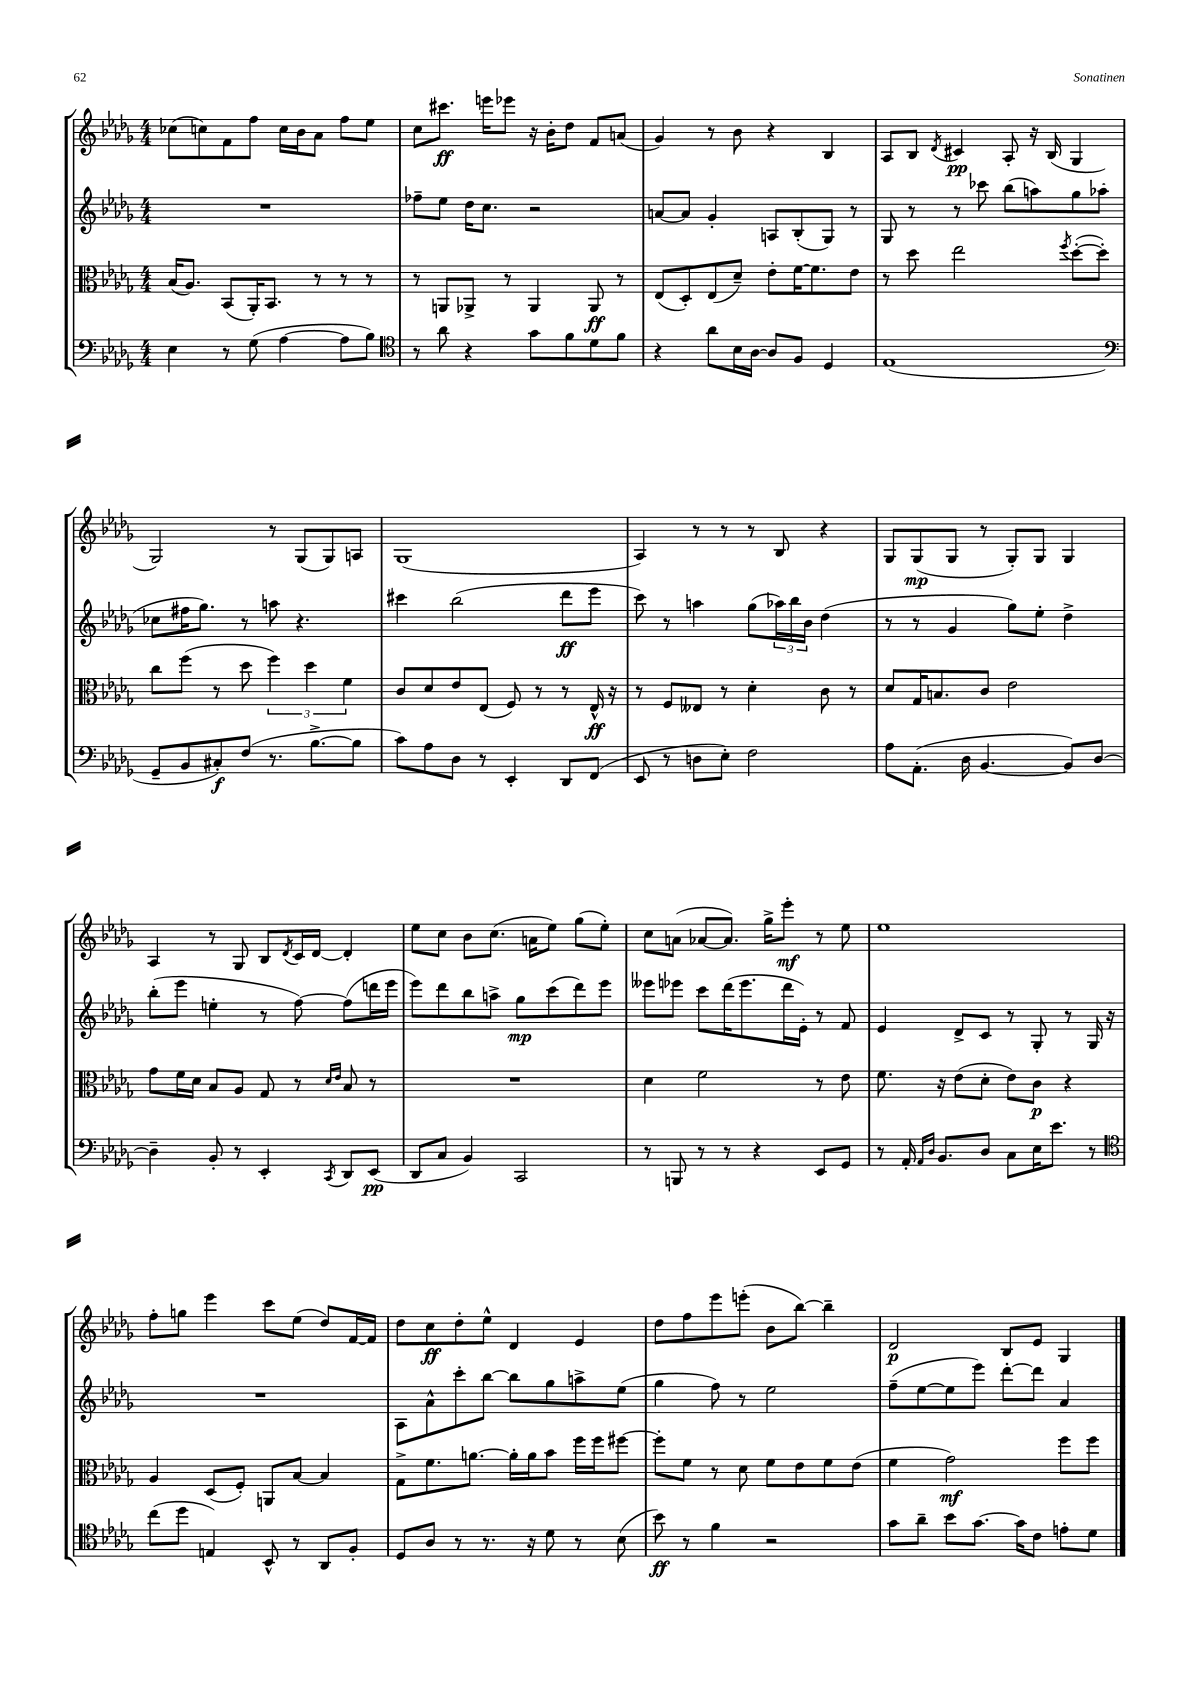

**kern	**dynam	**kern	**dynam	**kern	**dynam	**kern	**dynam
*part4	*part4	*part3	*part3	*part2	*part2	*part1	*part1
*staff4	*staff4	*staff3	*staff3	*staff2	*staff2	*staff1	*staff1
*clefF4	*	*clefC3	*	*clefG2	*	*clefG2	*
*k[b-e-a-d-g-]	*	*k[b-e-a-d-g-]	*	*k[b-e-a-d-g-]	*	*k[b-e-a-d-g-]	*
*M4/4	*	*M4/4	*	*M4/4	*	*M4/4	*
=21	=21	=21	=21	=21	=21	=21	=21
4E-\	.	(16B-/KL	.	1r	.	(8cc-X\L	.
.	.	8.A-/J)	.	.	.	.	.
.	.	.	.	.	.	8ccn\)	.
8r	.	(8BB-/L	.	.	.	8f\	.
(8G-\	.	16AA-'/K)	.	.	.	8ff\J	.
.	.	8.BB-/J	.	.	.	.	.
[4A-\	.	.	.	.	.	16cc\LL	.
.	.	.	.	.	.	16b-\J	.
.	.	8r	.	.	.	8a-\J	.
8A-\L]	.	8r	.	.	.	8ff\L	.
8B-\J)	.	8r	.	.	.	8ee-\J	.
=22	=22	=22	=22	=22	=22	=22	=22
*clefC4	*	*	*	*	*	*	*
8r	.	8r	.	8ff-X~\L	.	8cc\L	.
8a-\	.	8AAn/L	.	8ee-\J	.	8.ccc#X\J	ff
4r	.	8AA-X^/J	.	16dd-\KL	.	.	.
.	.	.	.	8.cc\J	.	16eeen\KL	.
.	.	8r	.	.	.	8eee-X\J	.
8g-\L	.	4AA-/	.	2r	.	16r	.
.	.	.	.	.	.	16b-'\KL	.
8f\	.	.	.	.	.	8dd-\J	.
8d-\	.	8AA-/	ff	.	.	8f/L	.
8f\J	.	8r	.	.	.	(8an/J	.
=23	=23	=23	=23	=23	=23	=23	=23
4r	.	(8E-/L	.	[8an/L	.	4g-/)	.
.	.	8D-'/)	.	8a/J]	.	.	.
8a-\L	.	(8E-/	.	4g-'/	.	8r	.
16B-\L	.	8d-~/J)	.	.	.	8b-\	.
[16A-\JJ	.	.	.	.	.	.	.
8A-/L]	.	8e-'\L	.	8An/L	.	4r	.
8F/J	.	[16f\K	.	(8B-'/	.	.	.
.	.	8.f\]	.	.	.	.	.
4D-/	.	.	.	8G-/J)	.	4B-/	.
.	.	8e-\J	.	8r	.	.	.
=24	=24	=24	=24	=24	=24	=24	=24
(1E-	.	8r	.	8G-/	.	8A-/L	.
.	.	8dd-\	.	8r	.	8B-/J	.
.	.	.	.	.	.	8qd-/	.
.	.	2ee-\	.	8r	.	4c#X/	pp
.	.	.	.	8ccc-X\	.	.	.
.	.	.	.	(8bb-\L	.	8A-'/	.
.	.	.	.	8aan\)	.	16r	.
.	.	.	.	.	.	(16B-/	.
.	.	8qff/	.	.	.	.	.
.	.	([8dd-'\L	.	8gg-\	.	4G-/	.
.	.	8dd-'\J])	.	(8aa-X\J	.	.	.
!!LO:LB:g=z
=25	=25	=25	=25	=25	=25	=25	=25
*clefF4	*	*	*	*	*	*	*
8GG-~/L	.	8cc\L	.	8cc-X\L	.	2G-/)	.
8BB-/	.	(8ff\J	.	16ff#X\K	.	.	.
.	.	.	.	8.gg-\J)	.	.	.
8C#X'/)	f	8r	.	.	.	.	.
(8F/J	.	8dd-\	.	8r	.	.	.
8.r	.	6ff\)	.	8aan\	.	8r	.
.	.	.	.	4.r	.	(8G-/L	.
.	.	6dd-\	.	.	.	.	.
[8.B-^\L	.	.	.	.	.	.	.
.	.	.	.	.	.	8G-/)	.
.	.	6f\	.	.	.	.	.
8B-\J]	.	.	.	.	.	8An/J	.
=26	=26	=26	=26	=26	=26	=26	=26
8c\L)	.	8c/L	.	4ccc#X\	.	(1G-	.
8A-\	.	8d-/	.	.	.	.	.
8D-\J	.	8e-/	.	(2bb-\	.	.	.
8r	.	(8E-/J	.	.	.	.	.
4EE-'/	.	8F/)	.	.	.	.	.
.	.	8r	.	.	.	.	.
8DD-/L	.	8r	.	8ddd-\L	ff	.	.
(8FF/J	.	16E-^^/	ff	8eee-\J	.	.	.
.	.	16r	.	.	.	.	.
=27	=27	=27	=27	=27	=27	=27	=27
8EE-/	.	8r	.	8ccc\)	.	4A-/)	.
8r	.	8F/L	.	8r	.	.	.
8Dn\L	.	8E--X/J	.	4aan\	.	8r	.
8E-'\J)	.	8r	.	.	.	8r	.
2F\	.	4d-'\	.	(8gg-\L	.	8r	.
.	.	.	.	24aa-X\L)	.	8B-/	.
.	.	.	.	24bb-\	.	.	.
.	.	.	.	24b-\JJ	.	.	.
.	.	8c\	.	(4dd-\	.	4r	.
.	.	8r	.	.	.	.	.
=28	=28	=28	=28	=28	=28	=28	=28
8A-\L	.	8d-/L	.	8r	.	8G-/L	.
(8.AA-'\J	.	16G-/K	.	8r	.	(8G-/	mp
.	.	8.Bn/	.	.	.	.	.
.	.	.	.	4g-/	.	8G-/J	.
16D-\	.	.	.	.	.	.	.
[4.BB-/	.	8c/J	.	.	.	8r	.
.	.	2e-\	.	8gg-\L)	.	8G-'/L)	.
.	.	.	.	8ee-'\J	.	8G-/J	.
8BB-/L])	.	.	.	4dd-^\	.	4G-/	.
[8D-/J	.	.	.	.	.	.	.
!!LO:LB:g=z
=29	=29	=29	=29	=29	=29	=29	=29
4D-~\]	.	8g-\L	.	(8bb-'\L	.	4A-/	.
.	.	16f\L	.	8eee-\J	.	.	.
.	.	16d-\JJ	.	.	.	.	.
8BB-'/	.	8B-/L	.	4een'\	.	8r	.
8r	.	8A-/J	.	.	.	8G-/	.
4EE-'/	.	8G-/	.	8r	.	8B-/L	.
.	.	.	.	.	.	8qd-/	.
.	.	8r	.	[8ff\)	.	16c/L	.
.	.	.	.	.	.	[16d-/JJ	.
.	.	16qqd-/LL	.	.	.	.	.
8qCC/	.	16qqe-/JJ	.	.	.	.	.
8DD-/L	.	8B-/	.	(8ff\L]	.	4d-'/]	.
(8EE-/J	pp	8r	.	16dddn\L	.	.	.
.	.	.	.	16eee-\JJ	.	.	.
=30	=30	=30	=30	=30	=30	=30	=30
8DD-/L	.	1r	.	8eee-\L)	.	8ee-\L	.
8C/J	.	.	.	8ddd-\	.	8cc\J	.
4BB-/)	.	.	.	8bb-\	.	8b-\L	.
.	.	.	.	8aan^\J	.	(8.cc\J	.
2CC/	.	.	.	8gg-\L	mp	.	.
.	.	.	.	.	.	16an\KL	.
.	.	.	.	(8ccc\	.	8ee-\J)	.
.	.	.	.	8ddd-\)	.	(8gg-\L	.
.	.	.	.	8eee-\J	.	8ee-'\J)	.
=31	=31	=31	=31	=31	=31	=31	=31
8r	.	4d-\	.	8eee--X\L	.	8cc\L	.
8BBBn/	.	.	.	8eee-X\J	.	(8an\J	.
8r	.	2f\	.	8ccc\L	.	[8a-X/L	.
8r	.	.	.	(16ddd-\K	.	8.a-/J])	.
.	.	.	.	8.eee-\	.	.	.
4r	.	.	.	.	.	.	.
.	.	.	.	.	.	16gg-^\KL	.
.	.	.	.	16ddd-\L	.	8eee-'\J	mf
.	.	.	.	16e-'\JJ)	.	.	.
8EE-/L	.	8r	.	8r	.	8r	.
8GG-/J	.	8e-\	.	8f/	.	8ee-\	.
=32	=32	=32	=32	=32	=32	=32	=32
8r	.	8.f\	.	4e-/	.	1ee-	.
16AA-'/	.	.	.	.	.	.	.
16qqAA-/LL	.	.	.	.	.	.	.
16qqD-/JJ	.	.	.	.	.	.	.
8.BB-/L	.	16r	.	.	.	.	.
.	.	(8e-\L	.	8d-^/L	.	.	.
8D-/J	.	8d-'\J	.	8c/J	.	.	.
8C\L	.	8e-\L)	.	8r	.	.	.
16E-\K	.	8c\J	p	8G-'/	.	.	.
8.e-\J	.	.	.	.	.	.	.
.	.	4r	.	8r	.	.	.
8r	.	.	.	16G-/	.	.	.
.	.	.	.	16r	.	.	.
!!LO:LB:g=z
=33	=33	=33	=33	=33	=33	=33	=33
*clefC4	*	*	*	*	*	*	*
(8cc\L	.	4A-/	.	1r	.	8ff'\L	.
8dd-\J	.	.	.	.	.	8ggn\J	.
4En/)	.	(8D-/L	.	.	.	4eee-\	.
.	.	8F'/J)	.	.	.	.	.
8BB-^^/	.	8AAn/L	.	.	.	8ccc\L	.
8r	.	[8B-/J	.	.	.	(8ee-\J	.
8AA-/L	.	4B-/]	.	.	.	8dd-/L)	.
8F'/J	.	.	.	.	.	[16f/L	.
.	.	.	.	.	.	16f/JJ]	.
=34	=34	=34	=34	=34	=34	=34	=34
8D-/L	.	8G-^\L	.	8A-\L	.	8dd-\L	.
8A-/J	.	8.f\	.	8a-^^\	.	8cc\	ff
8r	.	.	.	8ccc'\	.	8dd-'\	.
.	.	[8.an\J	.	.	.	.	.
8.r	.	.	.	[8bb-\J	.	8ee-^^\J	.
.	.	16a'\LL]	.	8bb-\L]	.	4d-/	.
16r	.	16a\J	.	.	.	.	.
8d-\	.	8b-\J	.	8gg-\	.	.	.
8r	.	16ff\LL	.	8aan^\	.	4e-/	.
.	.	16ff\J	.	.	.	.	.
(8B-\	.	[8ff#X\J	.	(8ee-\J	.	.	.
=35	=35	=35	=35	=35	=35	=35	=35
8b-\)	ff	8ff#'\L]	.	4gg-\	.	8dd-\L	.
8r	.	8f\J	.	.	.	8ff\	.
4f\	.	8r	.	8ff\)	.	8eee-\	.
.	.	8d-\	.	8r	.	(8eeen'\J	.
2r	.	8f\L	.	2ee-\	.	8b-\L	.
.	.	8e-\	.	.	.	[8bb-\J)	.
.	.	8f\	.	.	.	4bb-~\]	.
.	.	(8e-\J	.	.	.	.	.
=36	=36	=36	=36	=36	=36	=36	=36
8g-\L	.	4f\	.	(8ff~\L	.	2d-/	p
8a-~\J	.	.	.	[8ee-\	.	.	.
8b-\L	.	2g-\)	mf	8ee-\]	.	.	.
[8.g-\J	.	.	.	8eee-\J)	.	.	.
.	.	.	.	[8ddd-'\L	.	8B-/L	.
16g-\KL]	.	.	.	.	.	.	.
8c\J	.	.	.	8ddd-\J]	.	8e-/J	.
8en'\L	.	8ff\L	.	4a-/	.	4G-/	.
8d-\J	.	8ff\J	.	.	.	.	.
==	==	==	==	==	==	==	==
*-	*-	*-	*-	*-	*-	*-	*-
